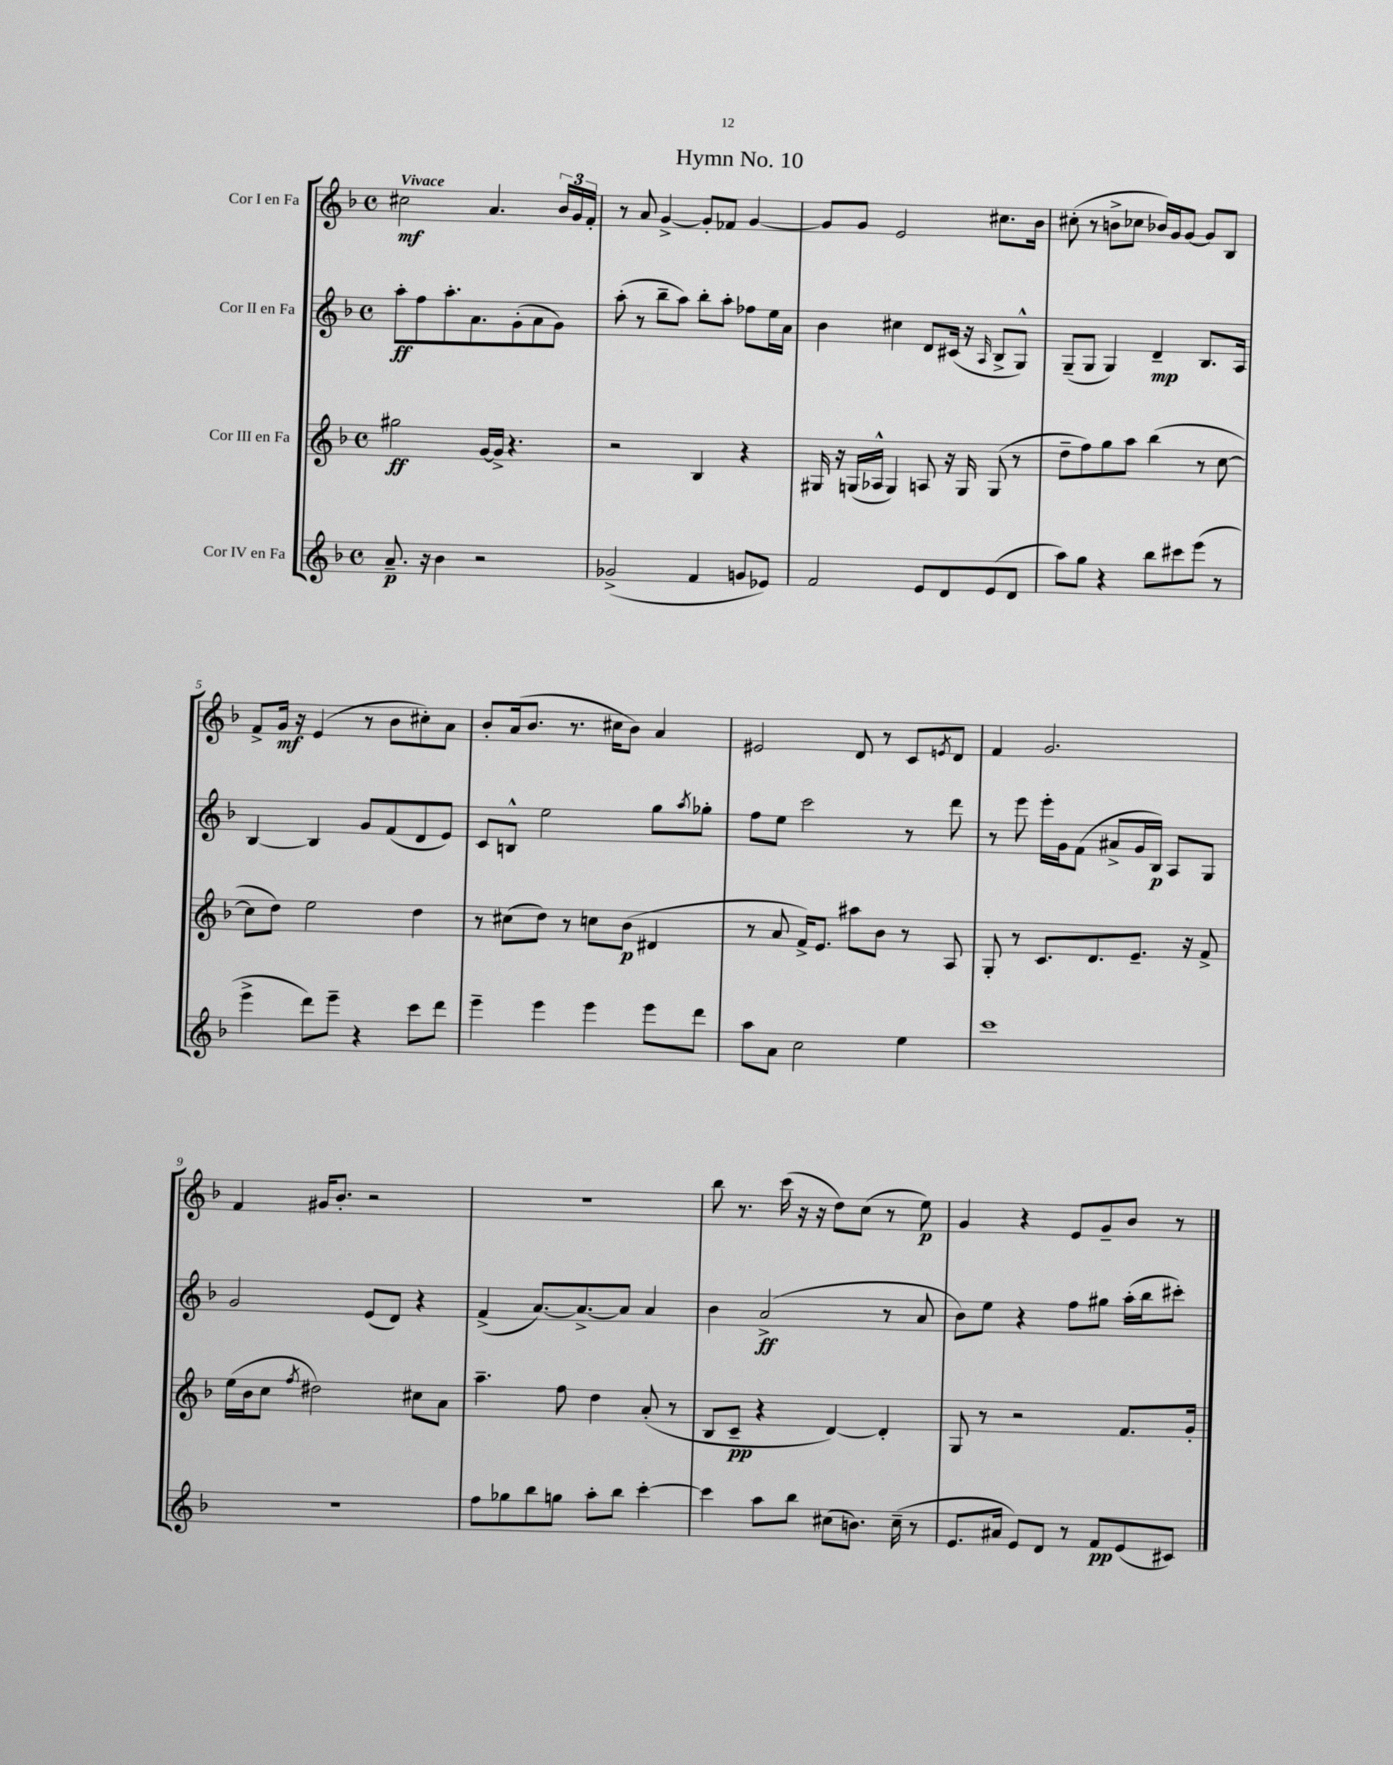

**kern	**kern	**kern	**kern
*staff4	*staff3	*staff2	*staff1
*clefG2	*clefG2	*clefG2	*clefG2
*k[b-]	*k[b-]	*k[b-]	*k[b-]
*M4/4	*M4/4	*M4/4	*M4/4
*met(c)	*met(c)	*met(c)	*met(c)
8.a~	2gg#	8aa'	2cc#
.	.	8ff	.
16r	.	.	.
4b-	.	8.aa'	.
.	.	8.a	.
2r	[16g	.	4.a
.	16g^]	.	.
.	4.r	(8g'	.
.	.	8a	.
.	.	8g)	24b-
.	.	.	24g
.	.	.	24f'
=	=	=	=
(2g-^	2r	(8aa'	8r
.	.	8r	8a
.	.	8bb-~	[4g^
.	.	8aa)	.
4f	4B-	8bb-'	8g']
.	.	8aa'	8f-
8g	4r	8ff-	[4g
8e-)	.	16ee	.
.	.	16a	.
=	=	=	=
2f	16G#	4b-	8g]
.	16r	.	.
.	(16G	.	8g
.	16A-^^	.	.
.	4G)	4cc#	2e
8e	8A	8d	.
8d	16r	(16c#	.
.	16G	16r	.
.	.	16qqA	.
(8e	(8G	8B-^	8.cc#
8d	8r	8G^^)	.
.	.	.	16b-
=	=	=	=
8aa)	8dd~	(8G~	(8cc#'
8gg	8ff)	8G	8r
4r	8gg	4G)	8b^
.	8aa	.	8cc-
8bb-	(4bb-	4d~	16b-)
.	.	.	16g
8ccc#	.	.	[8g
(8eee	8r	8.B-	8g]
8r	[8cc	.	8B-
.	.	16A	.
=	=	=	=
4eee^	8cc]	[4B-	8f^
.	8dd)	.	16g
.	.	.	16r
8ddd)	2ee	4B-]	(4e
8eee~	.	.	.
4r	.	8g	8r
.	.	(8f	8b-
8ccc	4dd	8d	8cc#')
8ddd	.	8e)	8a
=	=	=	=
4eee~	8r	8c	8b-'
.	(8cc#	8B^^	(16a
.	.	.	8.b-
4eee	8dd)	2ee	.
.	8r	.	8.r
4eee	8cc	.	.
.	.	.	16cc#
.	(8b-	.	8b-)
8eee	4d#	8gg	4a
.	.	8qaa	.
8ddd	.	8gg-'	.
=	=	=	=
8aa	8r	8ff	2e#
8a	8a	8ee	.
2cc	16f^)	2ccc	.
.	8.e	.	.
.	8aa#	.	8d
.	8b-	.	8r
4ee	8r	8r	8c
.	.	.	8qe
.	8A	8ddd	8d
=	=	=	=
1ccc	8G'	8r	4f
.	8r	8eee	.
.	8.c	16eee'	2.g
.	.	16g	.
.	.	(8f	.
.	8.d	.	.
.	.	8a#^	.
.	8.e~	16g	.
.	.	16B-)	.
.	.	8A	.
.	16r	.	.
.	8f^	8G	.
=	=	=	=
1r	(16ee	2g	4f
.	16b-	.	.
.	8cc	.	.
.	8qff	.	.
.	2dd#)	.	16g#
.	.	.	8.b-'
.	.	(8e	2r
.	.	8d)	.
.	8cc#	4r	.
.	8a	.	.
=	=	=	=
8ff	4.aa~	(4f^	1r
8gg-	.	.	.
8bb-	.	[8.a)	.
8gg	8ff	.	.
.	.	8.a^_	.
8aa'	4dd	.	.
8bb-	.	8a]	.
[4ccc'	(8a'	4a	.
.	8r	.	.
=	=	=	=
4ccc]	8B-	4b-	8bb-
.	8c~	.	8.r
8aa	4r	(2a^	.
.	.	.	(16ccc
8bb-	.	.	16r
.	.	.	16r
(8cc#	[4d)	.	8dd)
8.b)	.	.	(8cc
.	4d']	8r	8r
(16cc#~	.	.	.
8r	.	8a	8ee)
=	=	=	=
8.e	8G	8b-)	4g
.	8r	8ee	.
16a#	.	.	.
8e)	2r	4r	4r
8d	.	.	.
8r	.	8ff	8e
8f	.	8gg#	8g~
(8e	8.f	(16aa'	8b-
.	.	16bb-	.
8c#)	.	8ccc#')	8r
.	16g'	.	.
==	==	==	==
*-	*-	*-	*-
